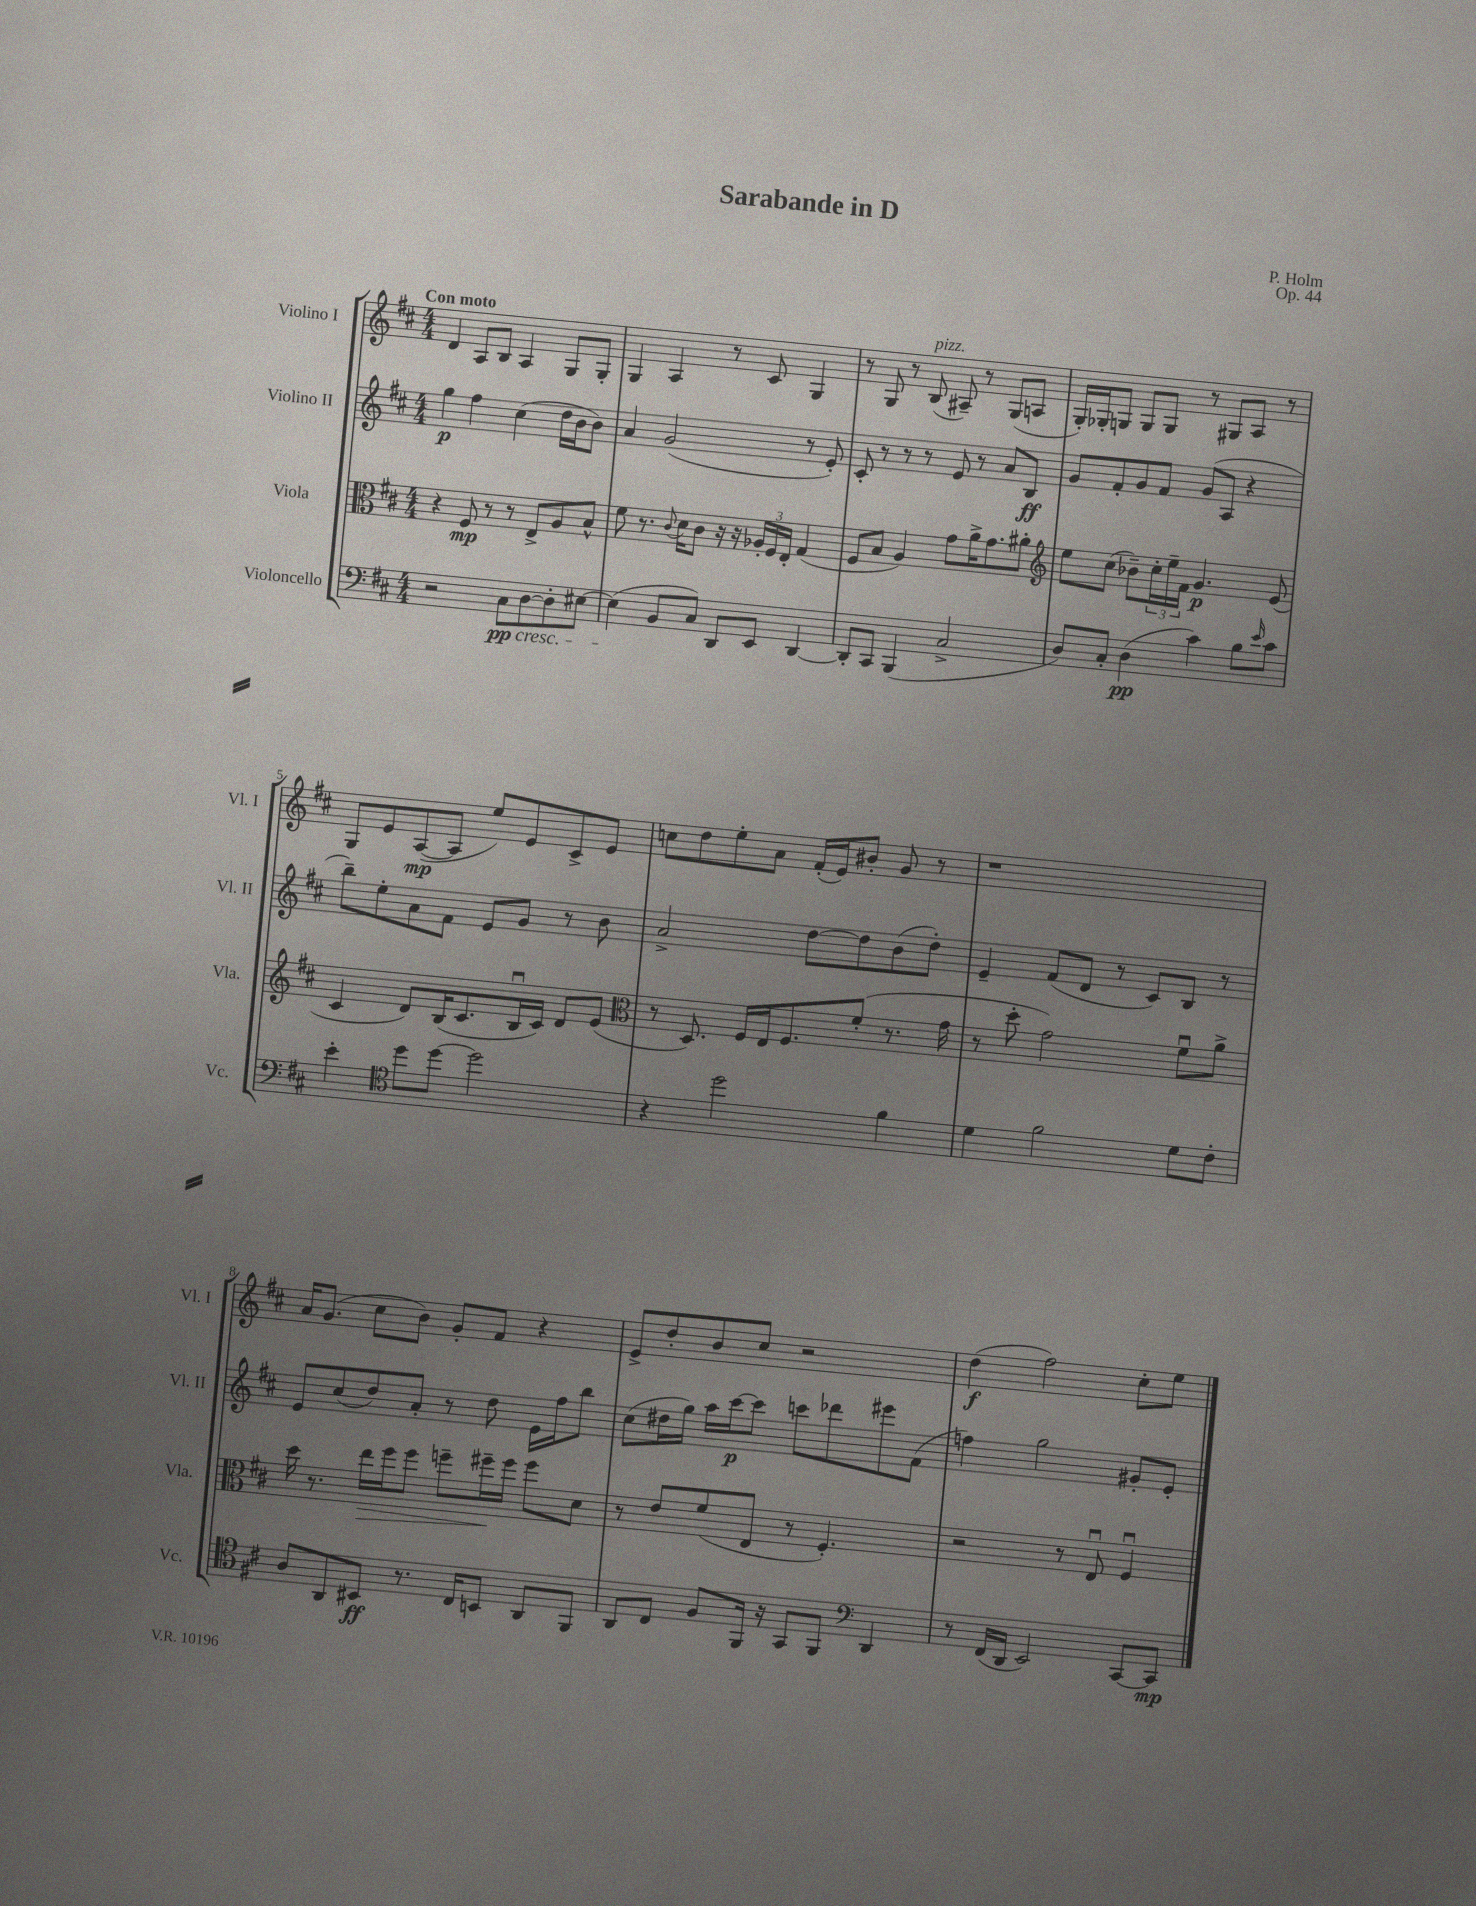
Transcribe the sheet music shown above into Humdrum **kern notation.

**kern	**dynam	**kern	**dynam	**kern	**dynam	**kern	**dynam
*part4	*part4	*part3	*part3	*part2	*part2	*part1	*part1
*staff4	*staff4	*staff3	*staff3	*staff2	*staff2	*staff1	*staff1
*I"Violoncello	*	*I"Viola	*	*I"Violino II	*	*I"Violino I	*
*I'Vc.	*	*I'Vla.	*	*I'Vl. II	*	*I'Vl. I	*
*clefF4	*	*clefC3	*	*clefG2	*	*clefG2	*
*k[f#c#]	*	*k[f#c#]	*	*k[f#c#]	*	*k[f#c#]	*
*M4/4	*	*M4/4	*	*M4/4	*	*M4/4	*
=1	=1	=1	=1	=1	=1	=1	=1
!	!	!	!	!	!	!LO:TX:a:B:t=Con moto	!
2r	.	4r	.	4gg\	p	4d/	.
.	.	8F#/	mp	4ff#\	.	8A/L	.
.	.	8r	.	.	.	8B/J	.
!LO:TX:b:i:t=cresc.	!	!	!	!	!	!	!
8C#\L	pp	8r	.	(4cc#\	.	4A/	.
[8D\	.	8E^/L	.	.	.	.	.
8D'\]	.	8A/	.	16dd\LL	.	8G/L	.
.	.	.	.	16b\J	.	.	.
[8E#X\J	.	8B^^/J	.	8b\J)	.	8G'/J	.
=2	=2	=2	=2	=2	=2	=2	=2
(4E#\]	.	8f#\	.	4a/	.	4G/	.
.	.	8.r	.	.	.	.	.
8BB/L	.	.	.	(2g/	.	4A/	.
.	.	8qqc#/	.	.	.	.	.
.	.	16d\KL	.	.	.	.	.
8C#/J)	.	8c#\J	.	.	.	.	.
8DD/L	.	16r	.	.	.	8r	.
.	.	16r	.	.	.	.	.
8EE/J	.	24A-X'/LL	.	.	.	8c#/	.
.	.	24F#/	.	.	.	.	.
.	.	24E'/JJ	.	.	.	.	.
[4DD/	.	(4G/	.	8r	.	4G/	.
.	.	.	.	8e'/)	.	.	.
=3	=3	=3	=3	=3	=3	=3	=3
8DD'/L]	.	8F#/L	.	8c#'/	.	8r	.
8CC#/J	.	8B/J	.	8r	.	8G/	.
(4BBB/	.	4A/)	.	8r	.	8r	.
!	!	!	!	!	!	!LO:TX:a:i:t=pizz.	!
.	.	.	.	8r	.	(8B/	.
2C#^/	.	8g\L	.	8e/	.	8A#X~/)	.
.	.	16a^\K	.	8r	.	8r	.
.	.	8.g\	.	.	.	.	.
.	.	.	.	8a/L	.	(8G/L	.
.	.	8a#X'\J	.	8B/J	ff	8An/J	.
=4	=4	=4	=4	=4	=4	=4	=4
*	*	*clefG2	*	*	*	*	*
8D/L)	.	8ee\L	.	8g/L	.	16G'/LL)	.
.	.	.	.	.	.	16G-X'/J	.
8C#'/J	.	(8cc#\J	.	8f#'/	.	8Gn/J	.
(4D\	pp	8b-X~\L)	.	8g/	.	8G/L	.
.	.	24cc#'\L	.	8f#/J	.	8G/J	.
.	.	24ee~\	.	.	.	.	.
.	.	24f#\JJ	.	.	.	.	.
4c#\)	.	4.g/	p	(8g/L	.	8r	.
.	.	.	.	8A/J	.	8G#X/L	.
8B\L	.	.	.	4r	.	8A/J	.
16qqe/	.	.	.	.	.	.	.
8c#\J	.	(8e/	.	.	.	8r	.
!!LO:LB:g=z
=5	=5	=5	=5	=5	=5	=5	=5
4e'\	.	4c#/	.	8bb~\L)	.	8G/L	.
.	.	.	.	8ee'\	.	8e/	.
*clefC4	*	*	*	*	*	*	*
8dd\L	.	8d/L)	.	8a\	.	([8A/	mp
[8dd\J	.	(16B/K	.	8f#\J	.	8A/J]	.
.	.	8.c#/	.	.	.	.	.
2dd\]	.	.	.	8e/L	.	8ee/L)	.
.	.	16Bu/L	.	8g/J	.	8e/	.
.	.	16c#/JJ)	.	.	.	.	.
.	.	8d/L	.	8r	.	8c#^/	.
.	.	(8e/J	.	8b\	.	8e/J	.
=6	=6	=6	=6	=6	=6	=6	=6
*	*	*clefC3	*	*	*	*	*
4r	.	8r	.	2a^/	.	8ccn\L	.
.	.	8.D/)	.	.	.	8dd\	.
2dd\	.	.	.	.	.	8ee'\	.
.	.	16F#/LL	.	.	.	.	.
.	.	16E/J	.	.	.	8a\J	.
.	.	8.F#/	.	.	.	.	.
.	.	.	.	[8dd\L	.	(16f#'/LL	.
.	.	.	.	.	.	16e/J)	.
.	.	(8f#'/J	.	8dd\]	.	8b#X'/J	.
4f#\	.	8.r	.	(8b\	.	8g/	.
.	.	.	.	8dd'\J)	.	8r	.
.	.	16g\	.	.	.	.	.
=7	=7	=7	=7	=7	=7	=7	=7
4d\	.	8r	.	4e~/	.	1r	.
.	.	8dd'\	.	.	.	.	.
2f#\	.	2g\)	.	(8f#/L	.	.	.
.	.	.	.	8d/J	.	.	.
.	.	.	.	8r	.	.	.
.	.	.	.	8c#/L)	.	.	.
8d\L	.	8f#u\L	.	8B/J	.	.	.
8c#'\J	.	8a^\J	.	8r	.	.	.
!!LO:LB:g=z
=8	=8	=8	=8	=8	=8	=8	=8
8A/L	.	16dd\	.	8e/L	.	16a/KL	.
.	.	8.r	.	.	.	(8.g/J	.
8AA/	.	.	.	(8cc#/	.	.	.
!	!	!	!LO:HP:b	!	!	!	!
8BB#X/J	ff	16ee\LL	>	8dd/)	.	8cc#\L	.
.	.	16ff#\J	.	.	.	.	.
8.r	.	8ff#\J	.	8a'/J	.	8b\J)	.
.	.	8ffn~\L	.	8r	.	8g'/L	.
16C#/KL	.	.	.	.	.	.	.
8BBn/J	.	16ff#X~\L	.	8dd\	.	8f#/J	.
.	.	16ff#\JJ	]	.	.	.	.
8AA/L	.	8ff#\L	.	16e\LL	.	4r	.
.	.	.	.	16ff#\J	.	.	.
8FF#/J	.	8d\J	.	8bb\J	.	.	.
=9	=9	=9	=9	=9	=9	=9	=9
8AA/L	.	8r	.	(8cc#\L	.	8e^/L	.
8C#/J	.	8e/L	.	16dd#X\L	.	8dd'/	.
.	.	.	.	16gg\JJ)	.	.	.
8F#/L	.	(8f#/	.	16aa\LL	.	8b/	.
.	.	.	.	[16ccc#\J	p	.	.
16FF#/Jk	.	8E/J	.	8ccc#\J]	.	8cc#/J	.
16r	.	.	.	.	.	.	.
8GG/L	.	8r	.	8cccn\L	.	2r	.
8FF#/J	.	4.F#'/)	.	8ddd-X\	.	.	.
*clefF4	*	*	*	*	*	*	*
4DD/	.	.	.	8eee#X\	.	.	.
.	.	.	.	(8f#\J	.	.	.
=10	=10	=10	=10	=10	=10	=10	=10
8r	.	2r	.	4ffn\)	.	(4dd\	f
(16FF#/LL	.	.	.	.	.	.	.
16DD/JJ	.	.	.	.	.	.	.
2EE/)	.	.	.	2gg\	.	2ff#\)	.
.	.	8r	.	.	.	.	.
.	.	8Eu/	.	.	.	.	.
[8CC#/L	.	4F#u/	.	8g#X'/L	.	8cc#'\L	.
8CC#/J]	mp	.	.	8e'/J	.	8ee\J	.
==	==	==	==	==	==	==	==
*-	*-	*-	*-	*-	*-	*-	*-
